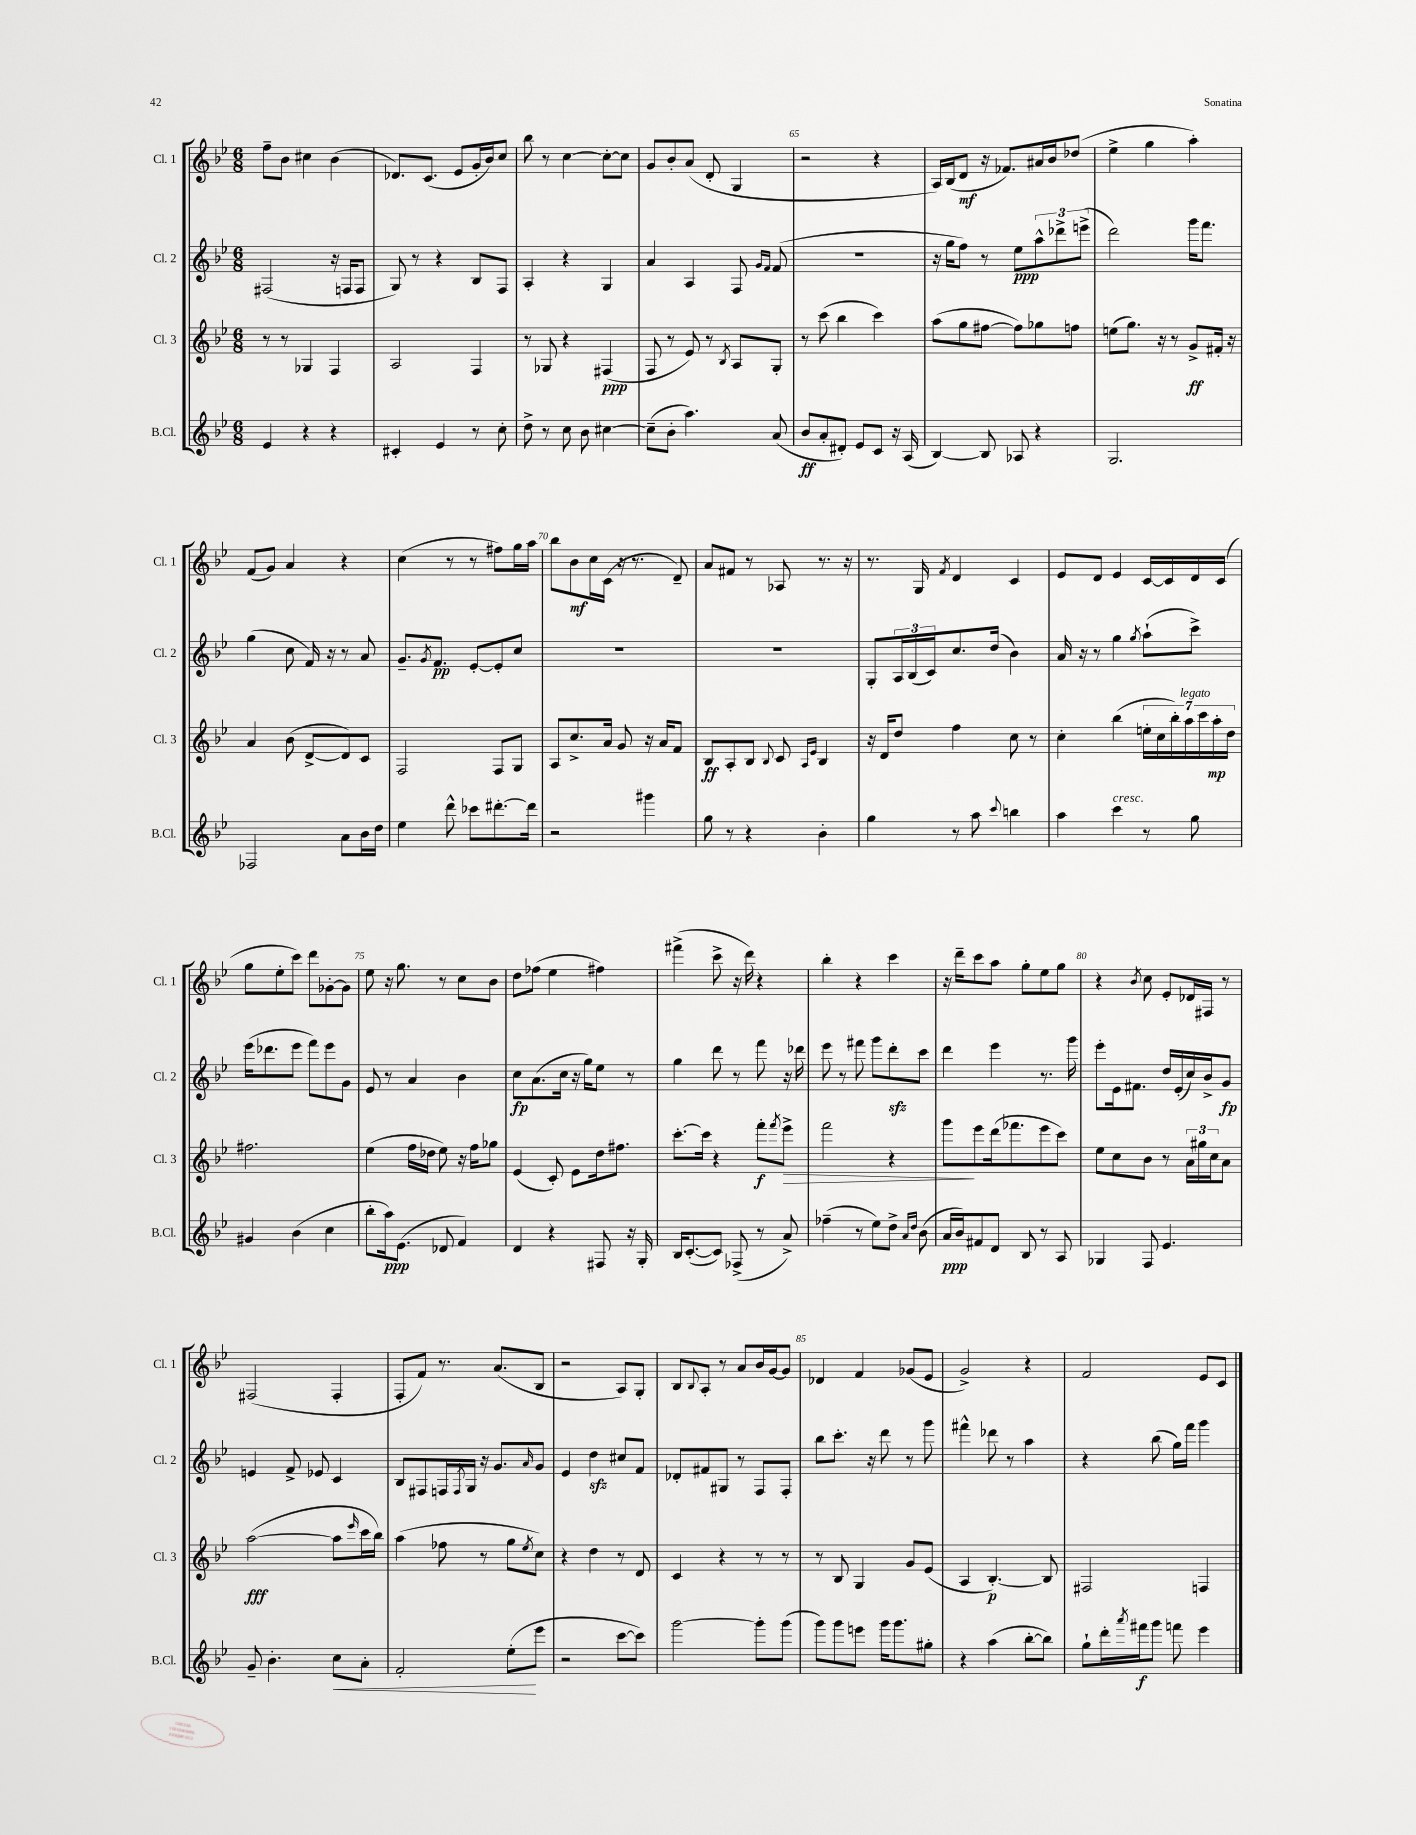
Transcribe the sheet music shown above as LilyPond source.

<<
\new StaffGroup <<
\new Staff = "s0" \with { instrumentName = "Cl. 1" shortInstrumentName = "Cl. 1" } {
    \clef treble \key bes \major \numericTimeSignature \time 6/8
    f''8-- bes'8 cis''4 bes'4( |
    des'8.) c'8.( ees'8 g'16-. bes'16) c''8 |
    bes''8 r8 c''4~ c''8~-. c''8 |
    g'8 bes'8-. a'8( d'8-. g4 |
    r2 r4 |
    a16) bes16( d'8\mf r16 fes'8.) ais'16 bes'16 des''8( |
    ees''4-> g''4 a''4-.) |
    f'8( g'8) a'4 r4 |
    c''4( r8 r8 fis''8) g''16 a''16 |
    bes''8 bes'8\mf c''16 c'16( r16 r8. d'8--) |
    a'8 fis'8 r8 aes8 r8. r16 |
    r8. g16 \acciaccatura { f'8 } d'4 c'4 |
    ees'8 d'8 ees'4 c'16~ c'16 d'16 c'16( |
    g''8 ees''8-. c'''8) d'''8 ges'8~-. ges'8 |
    ees''8 r16 g''8. r8 c''8 bes'8 |
    d''8 fes''8( ees''4 fis''4) |
    fis'''4->( c'''8-> r16 d'''16) r4 |
    bes''4-. r4 c'''4 |
    r16 d'''16-- c'''8 a''8 g''8-. ees''8 g''8 |
    r4 \acciaccatura { bes'8 } c''8 ees'8-. des'16 fis16 r8 |
    fis2( fis4-. |
    f8-. f'8) r8. a'8.( bes8 |
    r2 a8) g8-. |
    bes8 \appoggiatura { bes8 } a8-. r8 a'8 bes'16 g'16~ g'8 |
    des'4 f'4 ges'8( ees'8 |
    g'2->) r4 |
    f'2 ees'8 c'8 \bar "|." |
}
\new Staff = "s1" \with { instrumentName = "Cl. 2" shortInstrumentName = "Cl. 2" } {
    \clef treble \key bes \major \numericTimeSignature \time 6/8
    fis2( r16 f16 f8 |
    g8) r8 r4 bes8 f8 |
    a4-. r4 g4 |
    a'4 a4 f8 \grace { g'16 f'16 } f'8( |
    R2. |
    r16 g''16 f''8) r8 ees''8\ppp \tuplet 3/2 { a''8-^ des'''8-> e'''8->( } |
    d'''2) g'''16 f'''8. |
    g''4( c''8 f'16) r16 r8 a'8 |
    g'8.-- \acciaccatura { g'8 } f'8.\pp ees'8~-. ees'8-. c''8 |
    R2. |
    R2. |
    g8-. \tuplet 3/2 { a16 bes16( c'16) } c''8. d''16( bes'4) |
    a'16 r16 r8 g''4 \acciaccatura { g''8 } a''8-!( c'''8->) |
    ees'''16( des'''8. ees'''8 f'''8) ees'''8 g'8 |
    ees'8 r8 a'4 bes'4 |
    c''8\fp a'8.( c''16 r16 g''16) ees''8 r8 |
    g''4 d'''8 r8 f'''8 r16 des'''16 |
    ees'''8 r8 fis'''8 g'''8 d'''8-.\sfz c'''8 |
    d'''4 ees'''4 r8. g'''16 |
    ees'''8-. ees'16 fis'8. d''16 ees'16-.( c''16) bes'16-> g'8\fp |
    e'4 f'8-> ees'8 c'4 |
    bes8 fis8 f16 \acciaccatura { f8 } g16 r16 g'8. \grace { a'16 } g'8 |
    ees'4 d''4\sfz cis''8 f'8 |
    des'8-. fis'8 gis8 r8 f8 f8-. |
    bes''8 c'''8.-. r16 d'''8 r8 g'''8 |
    fis'''4-^ des'''8 r8 a''4 |
    r4 bes''8( g''16) f'''16 g'''4 \bar "|." |
}
\new Staff = "s2" \with { instrumentName = "Cl. 3" shortInstrumentName = "Cl. 3" } {
    \clef treble \key bes \major \numericTimeSignature \time 6/8
    r8 r8 ges4 f4 |
    a2 f4 |
    r8 ges8 r4 fis4\ppp( |
    f8 r8 ees'8) r8 \acciaccatura { bes8 } a8 g8-. |
    r8 c'''8( bes''4 c'''4) |
    a''8( g''8 fis''8~ fis''8) ges''8 f''8 |
    e''8( g''8.) r16 r8 g'8->\ff fis'16-. r16 |
    a'4 bes'8( d'8~-> d'8) c'8 |
    f2 f8 g8 |
    a8 c''8.-> a'16 g'8 r16 a'16 f'8 |
    bes8\ff a8-. bes8 \appoggiatura { bes8 } c'8 \grace { a16 ees'16 } bes4 |
    r16 d'16 d''8 f''4 c''8 r8 |
    c''4-. bes''4( \tuplet 7/4 { e''16-. c''16 bes''16-.) a''16^\markup { \italic "legato" } c'''16 a''16-.\mp d''16 } |
    fis''2. |
    ees''4( f''16 des''16 ees''8) r16 f''16 ges''8 |
    ees'4( c'8-.) ees'8 d''16 fis''8. |
    c'''8.~-. c'''16 r4 f'''8-.\f \acciaccatura { f'''8 } ees'''8->\> |
    f'''2 r4 |
    g'''8\! ees'''8 d'''16( fes'''8. ees'''8 c'''8) |
    ees''8 c''8 bes'8 r8 \tuplet 3/2 { a'16 gis''16 c''16 } a'8 |
    a''2~\fff( a''8 \grace { ees'''16 } c'''16 bes''16) |
    a''4( fes''8 r8 g''8 \acciaccatura { ees''8 } c''8) |
    r4 d''4 r8 d'8 |
    c'4 r4 r8 r8 |
    r8 bes8 g4 g'8 ees'8( |
    a4 bes4.~-.\p) bes8 |
    fis2 f4 \bar "|." |
}
\new Staff = "s3" \with { instrumentName = "B.Cl." shortInstrumentName = "B.Cl." } {
    \clef treble \key bes \major \numericTimeSignature \time 6/8
    ees'4 r4 r4 |
    cis'4-. ees'4 r8 c''8-. |
    d''8-> r8 c''8 bes'8 cis''4~ |
    cis''8--( bes'8-. a''4.) a'8( |
    bes'8\ff a'8-. dis'8-.) ees'8 c'8 r16 a16( |
    bes4~) bes8 aes8 r4 |
    g2. |
    fes2 a'8 bes'16 d''16 |
    ees''4 d'''8-^ ces'''8 dis'''8.~-. dis'''16 |
    r2 gis'''4 |
    g''8 r8 r4 bes'4-. |
    g''4 r8 a''8 \appoggiatura { c'''8 } b''4 |
    a''4 c'''4^\markup { \italic "cresc." } r8 g''8 |
    gis'4 bes'4( c''4 |
    bes''8-. a''16\ppp) ees'8.( des'8 f'4) |
    d'4 r4 fis8 r16 g16-. |
    bes16 c'8.~-.( c'8) fes8->( r8 a'8->) |
    fes''4--( r8 ees''8) d''8-> \grace { a'16 d''16 } bes'8( |
    a'16\ppp bes'16) fis'8 d'8 bes8 r8 a8 |
    ges4 f8 ees'4. |
    g'8-- bes'4.-. c''8\< a'8-. |
    f'2-. ees''8-.\!( ees'''8 |
    r2 c'''8~ c'''8) |
    g'''2~ g'''8-. g'''8( |
    g'''8) g'''8 e'''8 g'''16 g'''8. gis''8-. |
    r4 a''4( bes''8~-. bes''8) |
    g''8-! d'''16-. \acciaccatura { a'''8 } fis'''16\f g'''8 f'''8 ees'''4 \bar "|." |
}
>>
>>
\layout { \context { \Score currentBarNumber = #61 \override BarNumber.break-visibility = ##(#f #t #t) barNumberVisibility = #(every-nth-bar-number-visible 5) } }
